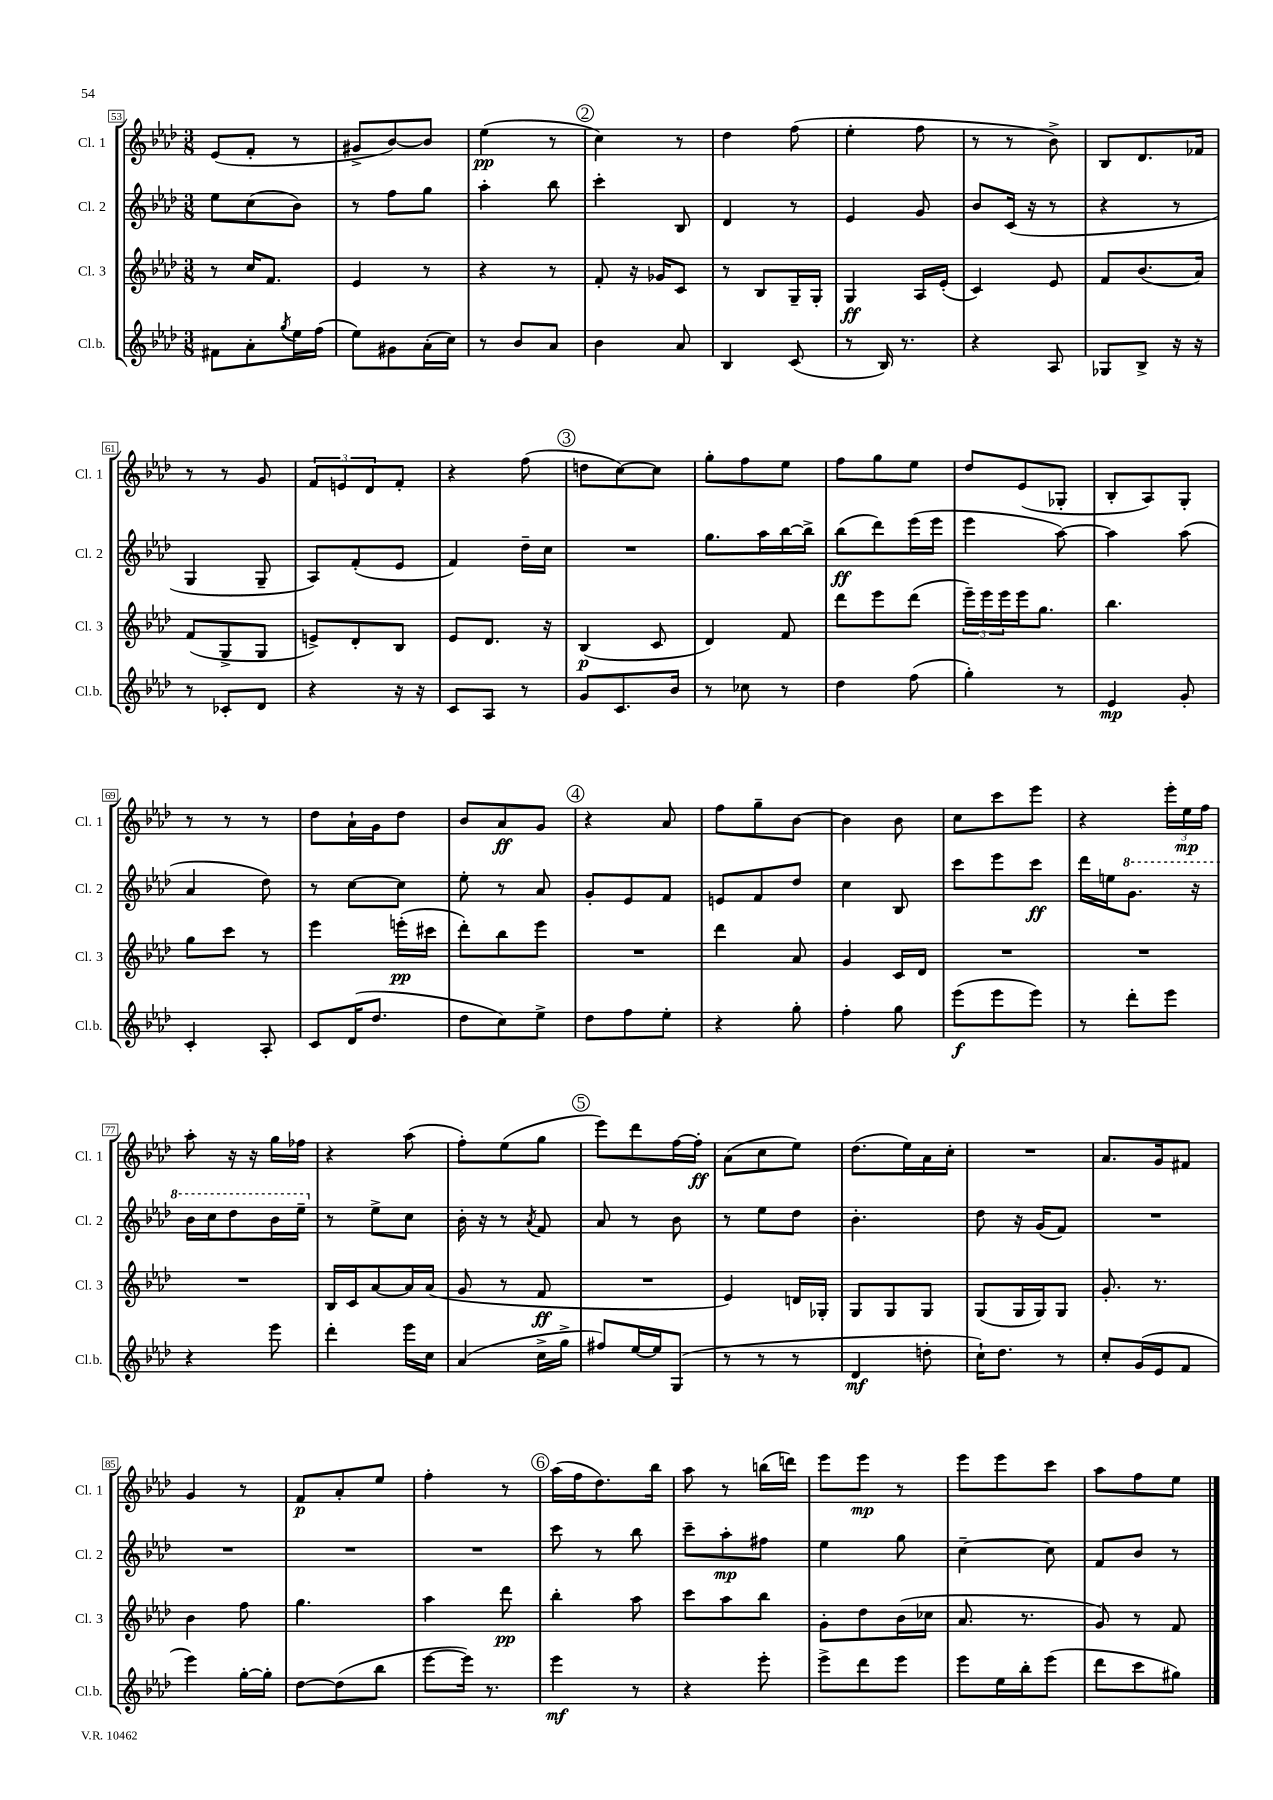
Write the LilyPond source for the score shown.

<<
\new StaffGroup <<
\new Staff = "s0" \with { instrumentName = "Cl. 1" shortInstrumentName = "Cl. 1" } {
    \clef treble \key aes \major \numericTimeSignature \time 3/8
    ees'8( f'8-. r8 |
    gis'8-> bes'8~) bes'8 |
    ees''4\pp( r8 |
    \mark \markup { \circle "2" } c''4) r8 |
    des''4 f''8( |
    ees''4-. f''8 |
    r8 r8 bes'8->) |
    bes8 des'8. fes'16 |
    r8 r8 g'8 |
    \tuplet 3/2 { f'8 e'8 des'8 } f'8-. |
    r4 f''8( |
    \mark \markup { \circle "3" } d''8 c''8~) c''8 |
    g''8-. f''8 ees''8 |
    f''8 g''8 ees''8 |
    des''8 ees'8( ges8-. |
    bes8-. aes8) g8-. |
    r8 r8 r8 |
    des''8 aes'16-! g'16 des''8 |
    bes'8 aes'8\ff g'8 |
    \mark \markup { \circle "4" } r4 aes'8 |
    f''8 g''8-- bes'8~ |
    bes'4 bes'8 |
    c''8 c'''8 ees'''8 |
    r4 \tuplet 3/2 { ees'''16-. ees''16\mp f''16 } |
    aes''8-. r16 r16 g''16 fes''16 |
    r4 aes''8( |
    f''8-.) ees''8( g''8 |
    \mark \markup { \circle "5" } ees'''8) des'''8 f''16~ f''16-.\ff |
    aes'8( c''8 ees''8) |
    des''8.( ees''16) aes'16 c''16-. |
    R4. |
    aes'8. g'16 fis'8 |
    g'4 r8 |
    f'8\p aes'8-. ees''8 |
    f''4-. r8 |
    \mark \markup { \circle "6" } aes''16( f''16 des''8.) bes''16 |
    aes''8 r8 b''16( d'''16) |
    ees'''8 ees'''8\mp r8 |
    ees'''8 ees'''8 c'''8 |
    aes''8 f''8 ees''8 \bar "|." |
}
\new Staff = "s1" \with { instrumentName = "Cl. 2" shortInstrumentName = "Cl. 2" } {
    \clef treble \key aes \major \numericTimeSignature \time 3/8
    ees''8 c''8( bes'8) |
    r8 f''8 g''8 |
    aes''4-. bes''8 |
    \mark \markup { \circle "2" } c'''4-. bes8 |
    des'4 r8 |
    ees'4 g'8 |
    bes'8 c'16( r16 r8 |
    r4 r8 |
    g4 g8-- |
    aes8) f'8-.( ees'8 |
    f'4) des''16-- c''16 |
    \mark \markup { \circle "3" } R4. |
    g''8. aes''16 bes''16~ bes''16-> |
    bes''8\ff( des'''8) ees'''16( ees'''16 |
    ees'''4 aes''8~) |
    aes''4 aes''8( |
    aes'4 des''8) |
    r8 c''8~ c''8 |
    ees''8-. r8 aes'8 |
    \mark \markup { \circle "4" } g'8-. ees'8 f'8 |
    e'8 f'8 des''8 |
    c''4 bes8 |
    c'''8 ees'''8 c'''8\ff |
    des'''16 e''16 \ottava #1 g''8. r16 |
    bes''16 c'''16 des'''8 bes''16 ees'''16-- \ottava #0 |
    r8 ees''8-> c''8 |
    bes'16-. r16 r8 \acciaccatura { aes'8 } f'8 |
    \mark \markup { \circle "5" } aes'8 r8 bes'8 |
    r8 ees''8 des''8 |
    bes'4.-. |
    des''8 r16 g'16( f'8) |
    R4. |
    R4. |
    R4. |
    R4. |
    \mark \markup { \circle "6" } c'''8 r8 bes''8 |
    c'''8-- aes''8-.\mp fis''8 |
    ees''4 g''8 |
    c''4~-- c''8 |
    f'8 bes'8 r8 \bar "|." |
}
\new Staff = "s2" \with { instrumentName = "Cl. 3" shortInstrumentName = "Cl. 3" } {
    \clef treble \key aes \major \numericTimeSignature \time 3/8
    r8 c''16 f'8. |
    ees'4 r8 |
    r4 r8 |
    \mark \markup { \circle "2" } f'8-. r16 ges'16 c'8 |
    r8 bes8 g16-- g16-. |
    g4\ff aes16 ees'16-.( |
    c'4) ees'8 |
    f'8 bes'8.( aes'16) |
    f'8( g8-> g8 |
    e'8->) des'8-. bes8 |
    ees'8 des'8. r16 |
    \mark \markup { \circle "3" } bes4\p( c'8 |
    des'4) f'8 |
    des'''8 ees'''8 des'''8( |
    \tuplet 3/2 { ees'''16--) ees'''16 ees'''16 } ees'''16 g''8. |
    bes''4. |
    g''8 c'''8 r8 |
    ees'''4 e'''16-.\pp( cis'''16 |
    des'''8-.) bes''8 ees'''8 |
    \mark \markup { \circle "4" } R4. |
    des'''4 aes'8 |
    g'4 c'16 des'16 |
    R4. |
    R4. |
    R4. |
    bes16 c'16 aes'8~ aes'16 aes'16( |
    g'8 r8 f'8\ff |
    \mark \markup { \circle "5" } R4. |
    ees'4) d'16 ges16-. |
    g8 g8 g8 |
    g8( g16 g16) g8 |
    g'8.-. r8. |
    bes'4 f''8 |
    g''4. |
    aes''4 des'''8\pp |
    \mark \markup { \circle "6" } bes''4-. aes''8 |
    c'''8 aes''8 bes''8 |
    g'8-. des''8 bes'16( ces''16 |
    aes'8. r8. |
    g'8) r8 f'8 \bar "|." |
}
\new Staff = "s3" \with { instrumentName = "Cl.b." shortInstrumentName = "Cl.b." } {
    \clef treble \key aes \major \numericTimeSignature \time 3/8
    fis'8 aes'8-. \acciaccatura { g''8 } ees''16 f''16( |
    ees''8) gis'8 aes'16-.( c''16) |
    r8 bes'8 aes'8 |
    \mark \markup { \circle "2" } bes'4 aes'8 |
    bes4 c'8( |
    r8 bes16) r8. |
    r4 aes8 |
    ges8 bes8-> r16 r16 |
    r8 ces'8-. des'8 |
    r4 r16 r16 |
    c'8 aes8 r8 |
    \mark \markup { \circle "3" } g'8 c'8. bes'16 |
    r8 ces''8 r8 |
    des''4 f''8( |
    g''4-.) r8 |
    ees'4\mp g'8-. |
    c'4-. aes8-. |
    c'8 des'16( des''8. |
    des''8 c''8) ees''8-> |
    \mark \markup { \circle "4" } des''8 f''8 ees''8-. |
    r4 g''8-. |
    f''4-. g''8 |
    ees'''8\f( ees'''8 ees'''8) |
    r8 des'''8-. ees'''8 |
    r4 ees'''8 |
    des'''4-. ees'''16 c''16 |
    aes'4( c''16-> g''16-> |
    \mark \markup { \circle "5" } fis''8) ees''16~ ees''16 g8( |
    r8 r8 r8 |
    des'4\mf d''8-. |
    c''16-!) des''8. r8 |
    c''8-. g'16( ees'16 f'8 |
    ees'''4) g''16~-. g''16-. |
    des''8~ des''8( bes''8 |
    ees'''8~ ees'''16) r8. |
    \mark \markup { \circle "6" } ees'''4\mf r8 |
    r4 ees'''8-. |
    ees'''8-> des'''8 ees'''8 |
    ees'''8 ees''16 bes''16-. ees'''8( |
    des'''8 c'''8 gis''8) \bar "|." |
}
>>
>>
\layout { \context { \Score currentBarNumber = #53 \override BarNumber.stencil = #(make-stencil-boxer 0.1 0.3 ly:text-interface::print) } }
